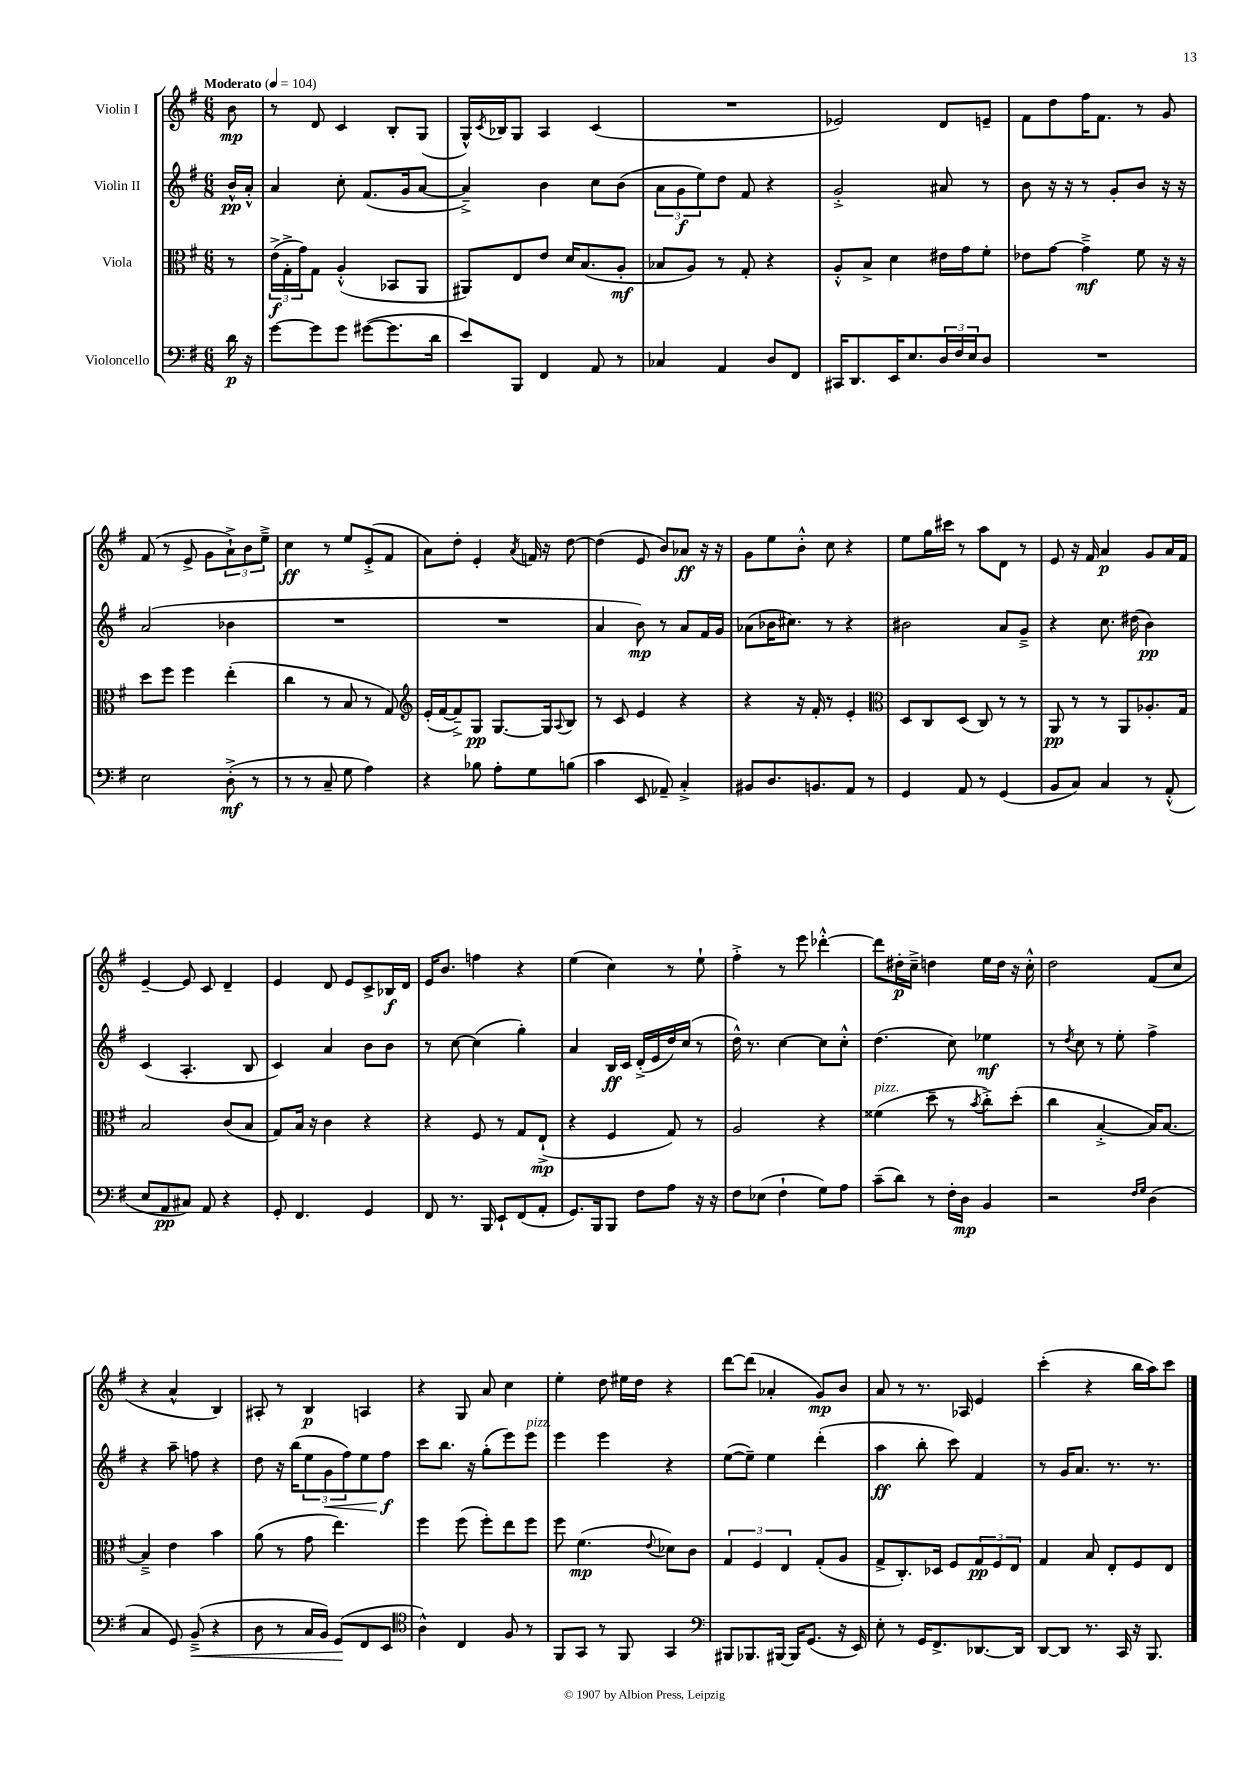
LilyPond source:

<<
\new StaffGroup <<
\new Staff = "s0" \with { instrumentName = "Violin I" } {
    \clef treble \key g \major \numericTimeSignature \time 6/8 \partial 8 \tempo "Moderato" 4 = 104
    b'8\mp |
    r8 d'8 c'4 b8-. g8( |
    g16-^) \acciaccatura { c'8 } bes16 g8 a4 c'4( |
    R2. |
    ees'2) d'8 e'8-- |
    fis'8 d''8 fis''16 fis'8. r8 g'8 |
    fis'8( r8 e'8-> g'8 \tuplet 3/2 { a'8-!->) b'8 e''8---> } |
    c''4\ff r8 e''8 e'8-.->( fis'8 |
    a'8) d''8-. e'4-. \acciaccatura { a'8 } f'16 r16 d''8~ |
    d''4( e'8 b'8) aes'8\ff r16 r16 |
    g'8 e''8 b'8-.-^ c''8 r4 |
    e''8 g''16 cis'''16 r8 a''8 d'8 r8 |
    e'8 r16 fis'16 a'4\p g'8 a'16 fis'16 |
    e'4~-- e'8 c'8 d'4-- |
    e'4 d'8 e'8 c'8-> bes16\f d'16 |
    e'16 b'8. f''4 r4 |
    e''4( c''4) r8 e''8-! |
    fis''4-.-> r8 e'''8 des'''4~-.-^ |
    des'''8 dis''16-.\p c''16---> d''4 e''16 d''16 r16 c''16-.-^ |
    d''2 fis'8( c''8 |
    r4 a'4-^ b4) |
    ais8-. r8 b4\p a4 |
    r4 g8 a'8 c''4 |
    e''4-. d''8 eis''16 d''16 r4 |
    d'''8~ d'''8( aes'4-. g'8\mp) b'8 |
    a'8 r8 r8. aes16 e'4 |
    c'''4-.( r4 b''16 a''16) c'''8 \bar "|." |
}
\new Staff = "s1" \with { instrumentName = "Violin II" } {
    \clef treble \key g \major \numericTimeSignature \time 6/8 \partial 8
    b'16-^\pp a'16-.-^ |
    a'4 c''8-. fis'8.( g'16 a'8~ |
    a'4--->) b'4 c''8 b'8( |
    \tuplet 3/2 { a'8 g'8\f e''8) } d''8 fis'8 r4 |
    g'2-.-> ais'8 r8 |
    b'8 r16 r16 r8 g'8-. b'8 r16 r16 |
    a'2( bes'4 |
    R2. |
    R2. |
    a'4 b'8\mp) r8 a'8 fis'16 g'16 |
    aes'8( bes'16 cis''8.) r8 r4 |
    bis'2 a'8 g'8---> |
    r4 c''8. dis''16( b'4\pp) |
    c'4( a4.-. b8 |
    c'4) a'4 b'8 b'8 |
    r8 c''8~ c''4( g''4-.) |
    a'4 b16\ff c'16 d'16-.->( e'16 d''16) c''16( r8 |
    d''16-^) r8. c''4~ c''8 c''8-.-^ |
    d''4.( c''8) ees''4\mf |
    r8 \acciaccatura { d''8 } c''8 r8 e''8-. fis''4-> |
    r4 a''8-- f''8 r4 |
    d''8 r16 b''16( \tuplet 3/2 { e''8 g'8\< fis''8) } e''8 fis''8\f\! |
    c'''8 b''8. r16 g''8-.( e'''8) e'''8^\markup { \italic "pizz." } |
    e'''4 e'''4 r4 |
    e''8~( e''8--) e''4 d'''4-.( |
    a''4\ff b''8-. c'''8) fis'4 |
    r8 g'16 a'8. r8. r8. \bar "|." |
}
\new Staff = "s2" \with { instrumentName = "Viola" } {
    \clef alto \key g \major \numericTimeSignature \time 6/8 \partial 8
    r8 |
    \tuplet 3/2 { e'16->\f( g16-.-> g'16) } g8 a4-.-^( bes,8 a,8 |
    ais,8) e8 e'8 d'16 b8.( a8-.\mf |
    bes8 a8) r8 g8-. r4 |
    a8-.-^ b8-> d'4 eis'16 g'16 fis'8-. |
    ees'8 g'8~ g'4--->\mf fis'8 r16 r16 |
    d''8 fis''8 fis''4 e''4-.( |
    c''4 r8 b8 r8 g8) |
    \clef treble e'16-.( fis'16~ fis'8--->) g8\pp g8.~ g16 \appoggiatura { a8 } b8 |
    r8 c'8 e'4 r4 |
    r4 r16 fis'16-. r8 e'4-. |
    \clef alto d8 c8 d8( c8) r8 r8 |
    a,8\pp r8 r8 a,8 aes8.-. g16 |
    b2 c'8( b8 |
    g8) b16 r16 c'4 r4 |
    r4 fis8 r8 g8 e8-!->\mp( |
    r4 fis4 g8) r8 |
    a2 r4 |
    fisis'4^\markup { \italic "pizz." }( d''8-- r8 \acciaccatura { b'8 } c''8-.->) d''8-.( |
    c''4 b4~-.-> b16) b8.~ |
    b4---> e'4 b'4 |
    a'8( r8 g'8 e''4.) |
    fis''4 fis''8( fis''8-.) e''8 fis''8 |
    fis''8 fis'4.\mp( \appoggiatura { e'8 } des'8) c'8 |
    \tuplet 3/2 { g4 fis4 e4 } g8-.( a8 |
    g8-> c8.-.) des16 fis8 \tuplet 3/2 { g8\pp fis8 e8 } |
    g4 b8 e8-. fis8 e8 \bar "|." |
}
\new Staff = "s3" \with { instrumentName = "Violoncello" } {
    \clef bass \key g \major \numericTimeSignature \time 6/8 \partial 8
    d'16\p r16 |
    g'8~ g'8 g'8 gis'8~( gis'8. d'16 |
    e'8) b,,8 fis,4 a,8 r8 |
    ces4 a,4 d8 fis,8 |
    cis,16 d,8. e,16 e8. \tuplet 3/2 { d16 fis16 e16 } d8 |
    R2. |
    e2 d8-.->\mf( r8 |
    r8 r8 c8-- g8 a4) |
    r4 bes8 a8-. g8 b8( |
    c'4 e,8 aes,8--) c4-.-> |
    bis,8 d8. b,8. a,8 r8 |
    g,4 a,8 r8 g,4( |
    b,8 c8) c4 r8 a,8-.-^( |
    e8 a,8\pp cis8) a,8 r4 |
    g,8-. fis,4. g,4 |
    fis,8 r8. b,,16 e,8-! fis,8( a,8-. |
    g,8.) b,,16 b,,8 fis8 a8 r16 r16 |
    fis8 ees8( fis4-! g8) a8 |
    c'8--( d'8) r8 fis16-. d16\mp b,4 |
    r2 \grace { fis16 g16 } d4( |
    c4 g,8) b,8--->\<( r4 |
    d8 r8 c16 b,16) g,8\!( fis,8 e,8 |
    \clef tenor a4-^) c4 fis8 r8 |
    fis,8 g,8 r8 fis,8 g,4 |
    \clef bass bis,,8 bes,,8. bis,,16~ bis,,16 g,8.( r16 e,16) |
    e8-. r8 g,16 fis,8.-> des,8.~ des,16 |
    d,8~ d,8 r8. c,16 r16 b,,8. \bar "|." |
}
>>
>>
\layout { \context { \Score \remove "Bar_number_engraver" } }
